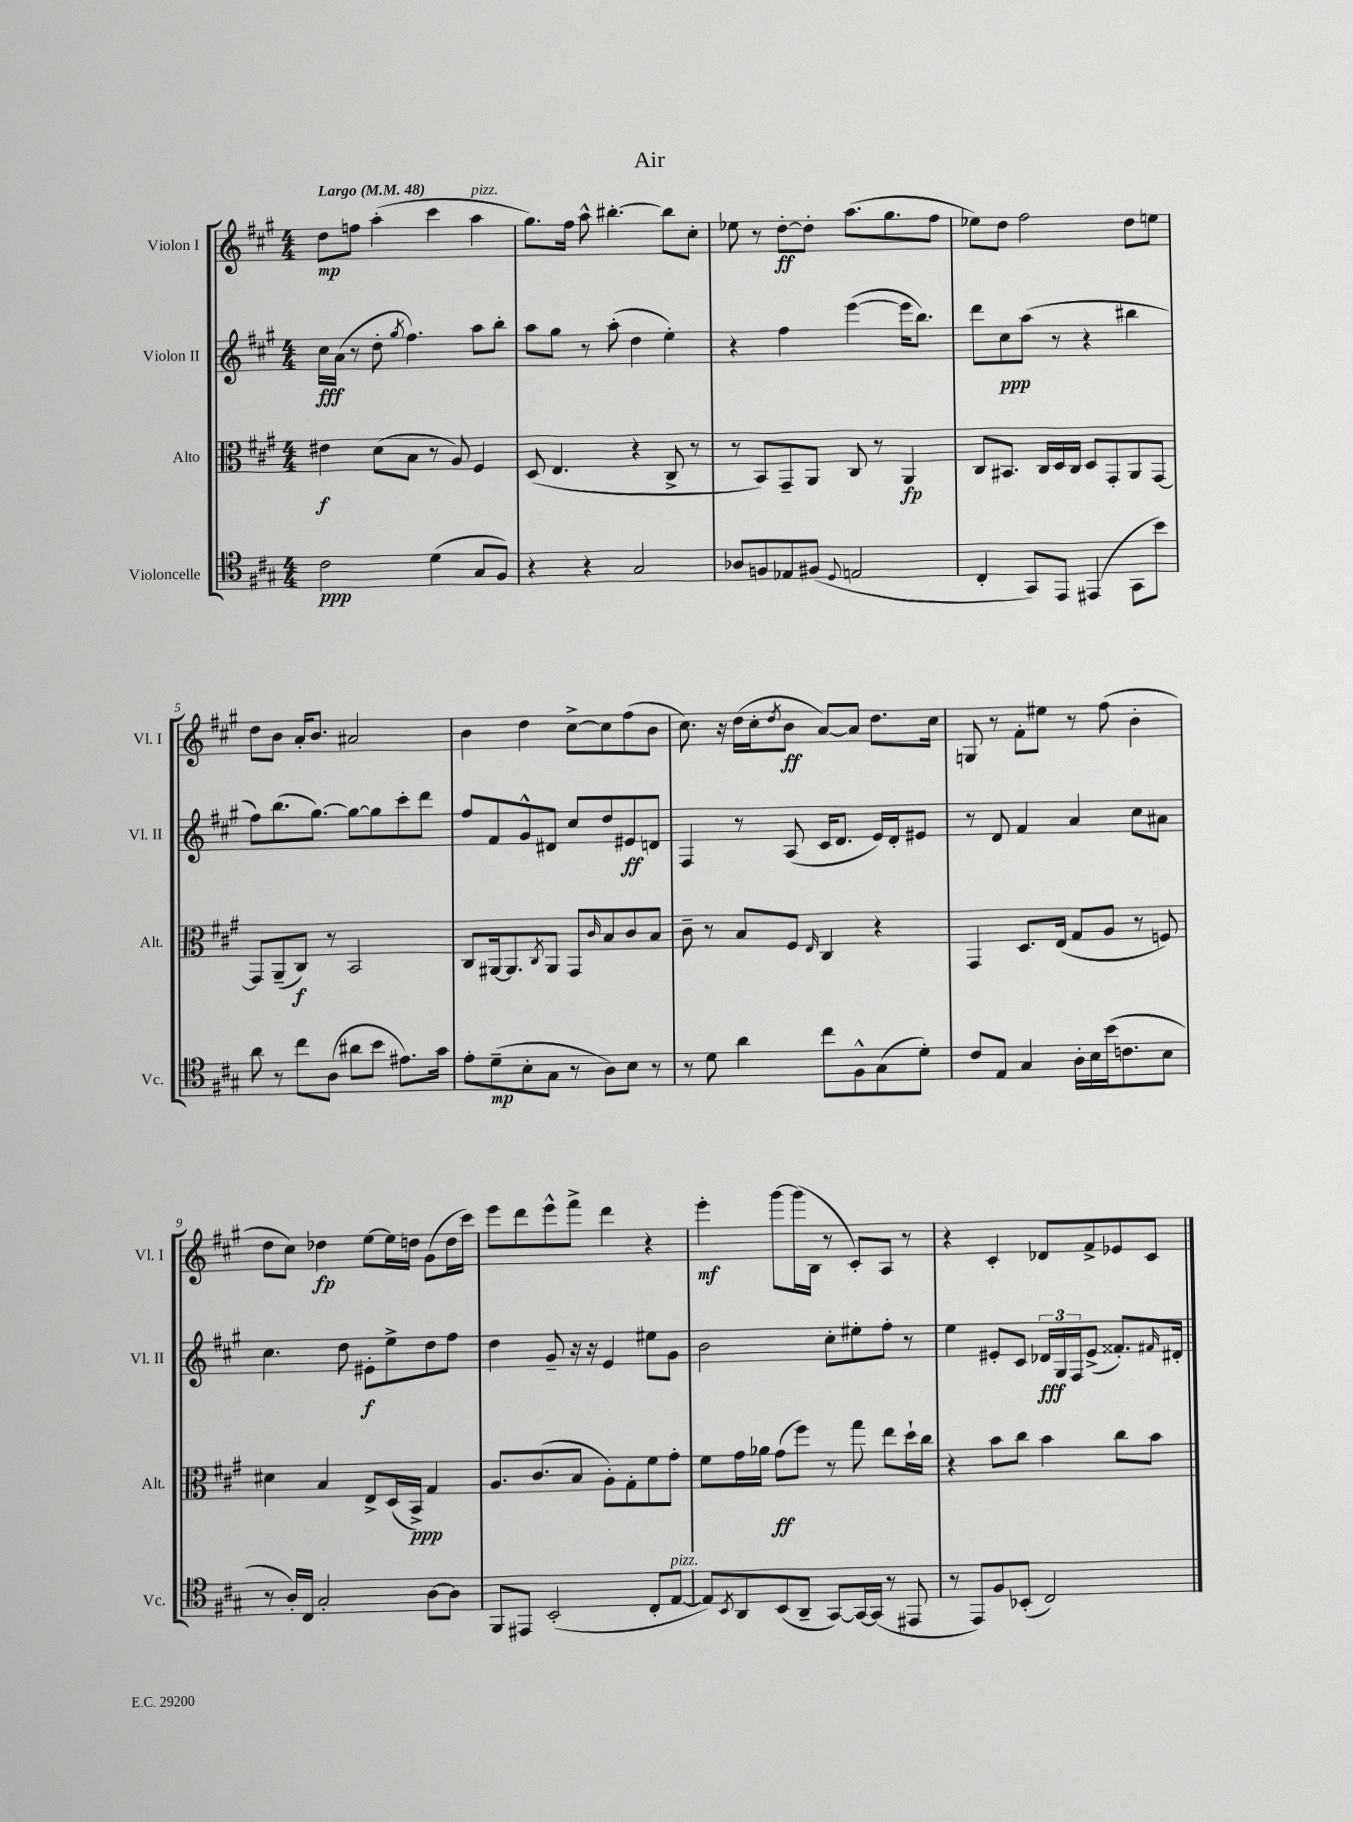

**kern	**kern	**kern	**kern
*staff4	*staff3	*staff2	*staff1
*clefC4	*clefC3	*clefG2	*clefG2
*k[f#c#g#]	*k[f#c#g#]	*k[f#c#g#]	*k[f#c#g#]
*M4/4	*M4/4	*M4/4	*M4/4
*MM48	*MM48	*MM48	*MM48
2c#	4e#	16cc#	8dd
.	.	(16a	.
.	.	8r	8ff
.	(8d	8dd'	(4aa'
.	.	8qgg#	.
.	8B	4.ff#)	.
(4d	8r	.	4ccc#
.	8A)	.	.
8G#	4F#	8aa	4aa
8F#)	.	8bb'	.
=	=	=	=
4r	(8D	8aa	8.gg#)
.	4.E	8gg#	.
.	.	.	16ff#
4r	.	8r	8aa^^
.	.	(8aa'	[4.bb#'
2G#	4r	4dd	.
.	8C#^	4ee')	8bb#]
.	8r	.	8cc#'
=	=	=	=
8A-	8r	4r	8ee-
8F	8BB)	.	8r
8E-	8GG#~	4ff#	[8dd'
(8F#	8AA	.	8dd']
8qqD	.	.	.
2E	8C#	([4eee	(8.aa
.	8r	.	.
.	.	.	8.gg#
.	4AA	16eee]	.
.	.	8.bb)	.
.	.	.	8ff#
=	=	=	=
4C#'	8C#	8ddd	8ee-)
.	8.BB#	8cc#	8dd
8GG#)	.	(8aa	2ff#
.	16C#	.	.
8EE	16D	8r	.
.	16C#	.	.
(4EE#	8D	4r	.
.	8GG#'	.	.
8GG#	8AA	4bb#	8dd
8b)	[8GG#	.	8ee
=	=	=	=
8a	8GG#]	8ff#)	8dd
8r	(8AA~	(8.bb	8b
8cc#	8C#)	.	16a'
.	.	[8.gg#)	8.b
(8A	8r	.	.
8a#	2BB	8gg#_	2a#
8b	.	8gg#]	.
8.e#)	.	8ccc#'	.
.	.	8ddd	.
16g#	.	.	.
=	=	=	=
8e'	8C#	8ff#	4b
(8d~	[16AA#	8f#	.
.	8.AA#]	.	.
8B'	.	8g#^^	4dd
.	8qC#	.	.
8G#	8AA#	8d#	.
8r	8GG#	8cc#	[8cc#^
.	16qqc#	.	.
8A)	8B	8dd	8cc#]
8B	8c#	8e#	(8ff#
8r	8B	8d	8b
=	=	=	=
8r	8c#~	4F#	8.cc#)
8d	8r	.	.
.	.	.	16r
4a	8B	8r	(16dd
.	.	.	16cc#'
.	.	.	8qdd
.	8F#	(8A	8b
.	16qqE	.	.
8cc#	4C#	16c#	[8a)
.	.	8.d	.
8F#^^	.	.	8a]
(8G#	4r	16e)	8.dd
.	.	16d'	.
8d')	.	8e#	.
.	.	.	16cc#
=	=	=	=
8c#	4GG#	8r	8G
8E	.	8d	8r
4G#	8.D	4f#	8f#'
.	.	.	8ee#
.	(16E	.	.
16A'	8G#	4a	8r
16B	.	.	.
(16b	8A	.	(8ff#
8.c	.	.	.
.	8r	8cc#	4b'
8B	8F)	8a#	.
=	=	=	=
8r	4d#	4.cc#	8dd
16A')	.	.	8cc#)
16C#	.	.	.
2G#'	4B	.	4dd-
.	.	8dd	.
.	8E^	8e#'	[8ee
.	(16D	8ee^	16ee]
.	16BB^)	.	16dd
[8A	4G#	8dd	(8g#
8A]	.	8ff#	16dd
.	.	.	16ccc#)
=	=	=	=
8FF#	8.A	4dd	8eee
8EE#	.	.	8ddd
.	(8.c#	.	.
(2BB'	.	8g#~	8eee^^
.	8B	16r	8fff#^
.	.	16r	.
.	8A')	4e	4ddd
.	8G#'	.	.
8C#'	8f#	8ee#	4r
[8E	8g#'	8g#	.
=	=	=	=
8E])	8f#	2b	4eee'
8qBB	.	.	.
8AA	16g#	.	.
.	16a-	.	.
(8BB	(8g#	.	[8ggg#
8AA~	8ff#)	.	(16ggg#]
.	.	.	16B
[8GG#)	8r	8cc#'	8r
16GG#_	8gg#	8ee#'	8c#')
(16GG#]	.	.	.
8r	8ee	8ff#'	8A
8EE#	16dd`	8r	8r
.	16cc#	.	.
=	=	=	=
8r	4r	4ee	4r
8EE)	.	.	.
8F#	8b	8e#'	4c#'
(8BB-'	8cc#	8c#	.
2C#)	4b	24d-	8d-
.	.	24G#	.
.	.	24F#	.
.	.	(8e#^	8f#^
.	8cc#	8.f##')	8e-
.	8b	.	8c#
.	.	16qqf#	.
.	.	16d#'	.
==	==	==	==
*-	*-	*-	*-
